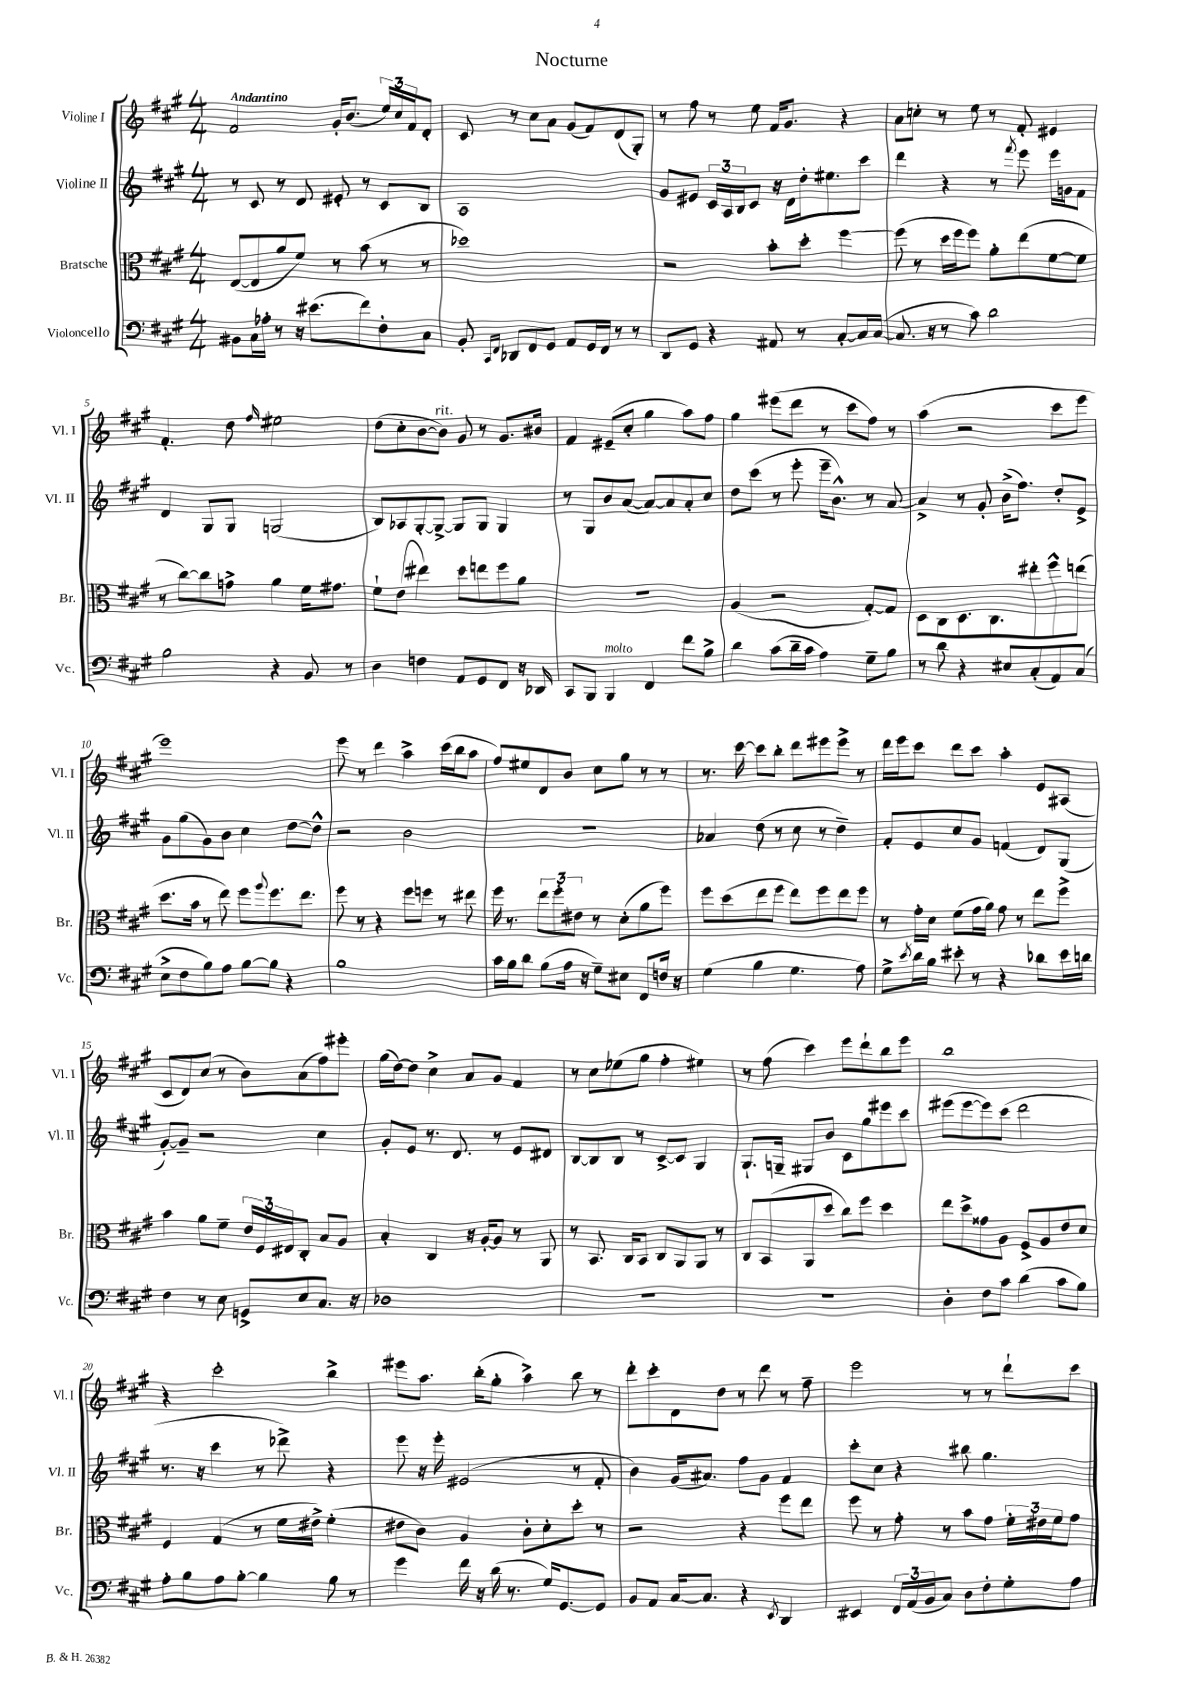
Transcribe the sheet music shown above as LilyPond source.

\header { title = "Nocturne" }
<<
\new StaffGroup <<
\new Staff = "s0" \with { instrumentName = "Violine I" shortInstrumentName = "Vl. I" } {
    \clef treble \key a \major \numericTimeSignature \time 4/4 \tempo "Andantino"
    fis'2 gis'16-. b'8.( \tuplet 3/2 { e''16) cis''16 fis'16 } d'8-. |
    cis'8 r8 cis''8 a'8 gis'8( fis'8) d'8( gis8-.) |
    r8 fis''8 r8 e''8 fis'16 gis'8. r4 |
    a'8 c''8-. r8 e''8 r8 fis'8-. eis'4 |
    fis'4.-. d''8 \grace { fis''16 } eis''2 |
    d''8( cis''8-. b'8~ b'8^\markup { \italic "rit." }) gis'8 r8 gis'8. bis'16 |
    fis'4 eis'8--( cis''8-. gis''4 a''8) fis''8 |
    gis''4 eis'''8( d'''8 r8 cis'''8 fis''8) r8 |
    a''4( r2 cis'''8 e'''8 |
    e'''1) |
    e'''8 r8 d'''4 a''4-> cis'''16( b''16 a''8 |
    fis''8) eis''8 d'8 b'8 cis''8 gis''8 r8 r8 |
    r8. cis'''16~ cis'''8 b''8-. d'''8 eis'''8 eis'''8-> r8 |
    d'''16 e'''16 cis'''8 d'''8 cis'''8 a''4-. e'8 ais8( |
    cis'8 d'8) cis''8( r8 b'8) a'8( fis''8) eis'''8-. |
    gis''16( d''16~) d''8 cis''4-> a'8 gis'8 fis'4 |
    r8 cis''8 ees''8( gis''8 fis''4-. eis''4) |
    r8 fis''8( cis'''4) e'''8 d'''8-! b''8 e'''8 |
    b''1 |
    r4 cis'''2-. b''4-> |
    eis'''8 a''8. b''16-.( gis''8-. a''4->) b''8 r8 |
    d'''8-. cis'''8-. d'8 d''8 r8 d'''8 r8 fis''8-- |
    e'''2 r8 r8 d'''8-! cis'''8 \bar "|." |
}
\new Staff = "s1" \with { instrumentName = "Violine II" shortInstrumentName = "Vl. II" } {
    \clef treble \key a \major \numericTimeSignature \time 4/4
    r8 cis'8 r8 d'8 eis'8-. r8 cis'8 b8 |
    a1 |
    gis'8 eis'8 \tuplet 3/2 { cis'16 a16 b16 } cis'8 r16 d'16 d''16-. eis''8. cis'''8 |
    d'''4 r4 r8 \acciaccatura { fis'''8 } e'''8 e'''16 g'16 fis'8 |
    d'4 gis8 gis8 g2( |
    b8) aes8 gis8~-. gis8~-> gis8 gis8 gis4 |
    r8 gis8 b'8 a'8~( a'8~) a'8 a'8-. cis''8 |
    d''8 cis'''8( r8 e'''8-. e'''16-- b'8.-^) r8 a'8~ |
    a'4-> r8 gis'8-. b'16->( fis''8.) d''8-. e'8-> |
    gis'8 gis''8( gis'8) b'8 cis''4 d''8~ d''8-^ |
    r2 b'2 |
    R1 |
    aes'4 d''8( r8 cis''8 r8 d''4--) |
    fis'8-. e'8 cis''8 gis'8 f'4( d'8) gis8( |
    gis'8~-.) gis'8-- r2 cis''4 |
    gis'8-. e'8 r8. d'8. r8 e'8 dis'8 |
    b8~ b8 b8 r8 cis'8~-> cis'8 gis4 |
    gis8.-! g16-- gis8 b'8 cis'8 gis''8 eis'''8 cis'''8 |
    eis'''8( eis'''8~ eis'''8) cis'''8( d'''2 |
    r8. r16 cis'''4 r8 des'''8->) r4 |
    e'''8 r16 e'''16-. eis'2( r8 fis'8-. |
    b'4) gis'16( ais'8.) fis''8 gis'8 fis'4 |
    cis'''8-. cis''8 r4 bis''8 gis''4. \bar "|." |
}
\new Staff = "s2" \with { instrumentName = "Bratsche" shortInstrumentName = "Br." } {
    \clef alto \key a \major \numericTimeSignature \time 4/4
    e8~( e8 a'8 fis'8) r8 b'8( r8 r8 |
    des''1) |
    r2 b'8-. d''8-. fis''4~ |
    fis''8( r8 d''16 fis''16 fis''8) a'8-. e''8( fis'8~ fis'8 |
    r8 cis''8~) cis''8 g'8-> a'4 fis'16 gis'8. |
    fis'8-! e'8( eis''4) d''8 e''8 fis''8 a'8 |
    r1 |
    a4( r2 gis8~-.) gis8 |
    d8 cis8 d8. cis8. eis''8-. fis''8-^ e''8( |
    d''8. b'16 r8 e''8) fis''8 \appoggiatura { a''8 } fis''8. e''8. |
    fis''8 r8 r4 fis''8 f''8 r8 eis''8 |
    fis''16 r8. \tuplet 3/2 { e''8 fis''8-. eis'8 } r8 d'8-.( a'8 fis''8) |
    fis''8 d''8( e''8 fis''8 e''8) fis''8 e''8 fis''8 |
    r8 gis'16-. d'16 fis'8( gis'16 a'16) gis'8 r8 e''8 fis''8-> |
    b'4 a'8 fis'8-- \tuplet 3/2 { e'16 fis16 eis16 } cis8-. b8 a8 |
    b4-. cis4 r16 a16~-. a8 r8 a,8 |
    r8 b,8. cis16 b,8 cis8 a,8 a,8 r8 |
    cis8 b,8( a,8 d''8 cis''8) fis''8 d''4 |
    e''8 d''8-> gisis'8 a8 fis8-> a8 e'8 d'8 |
    fis4 gis4( r8 fis'16 eis'16->) fis'4-.( |
    eis'8 cis'8) a4 cis'8-. d'8-. d''8-. r8 |
    r2 r4 fis''8 e''8 |
    fis''8 r8 gis'8-. r8 b'8 gis'8 \tuplet 3/2 { fis'16-. eis'16 fis'16 } gis'8 \bar "|." |
}
\new Staff = "s3" \with { instrumentName = "Violoncello" shortInstrumentName = "Vc." } {
    \clef bass \key a \major \numericTimeSignature \time 4/4
    bis,8 cis16 aes16-. r8 r16 eis'8.( fis'8) fis8-. cis8 |
    b,8-. \grace { cis,16 fis,16 } des,8 fis,8 gis,8 a,8 gis,16 fis,16 r8 r8 |
    d,8 gis,8 r4 ais,8 r8 cis8~-. cis16 cis16~( |
    cis8. r16 r8 cis'8) d'2 |
    b2 r4 b,8 r8 |
    d4 f4 a,8 gis,8 fis,8 r16 des,16 |
    cis,8 b,,8 b,,4^\markup { \italic "molto" } fis,4 fis'8 b8-> |
    d'4 cis'8( d'16-- cis'16 a4) gis8-- b8 |
    r8 d'8 r4 eis8 cis8-.( a,8) cis8( |
    e8-> fis8 b8) a8 b8~ b8 r4 |
    b1 |
    cis'16 b16 d'8 b8( a16 r16 gis8--) eis8 fis,8 f16 r16 |
    gis4( b4 gis4. a8) |
    gis8-> \acciaccatura { e'8 } d'16 b16 eis'8-. r8 r4 des'8 eis'16 d'16 |
    fis4 r8 e8 g,8-> e8 cis8. r16 |
    des1 |
    R1 |
    R1 |
    d4-. fis8 cis'8 d'4( cis'8 b8) |
    a8-. b8 a8 b8~-. b4 b8 r8 |
    gis'4 fis'16 r16 d'16( r8. gis16) gis,8.~ gis,8 |
    b,8 a,8 cis16~ cis8. r4 \acciaccatura { e,8 } d,4 |
    eis,4 \tuplet 3/2 { fis,16 a,16( b,16 } cis8) d8 fis8-. gis8-. a8 \bar "|." |
}
>>
>>
